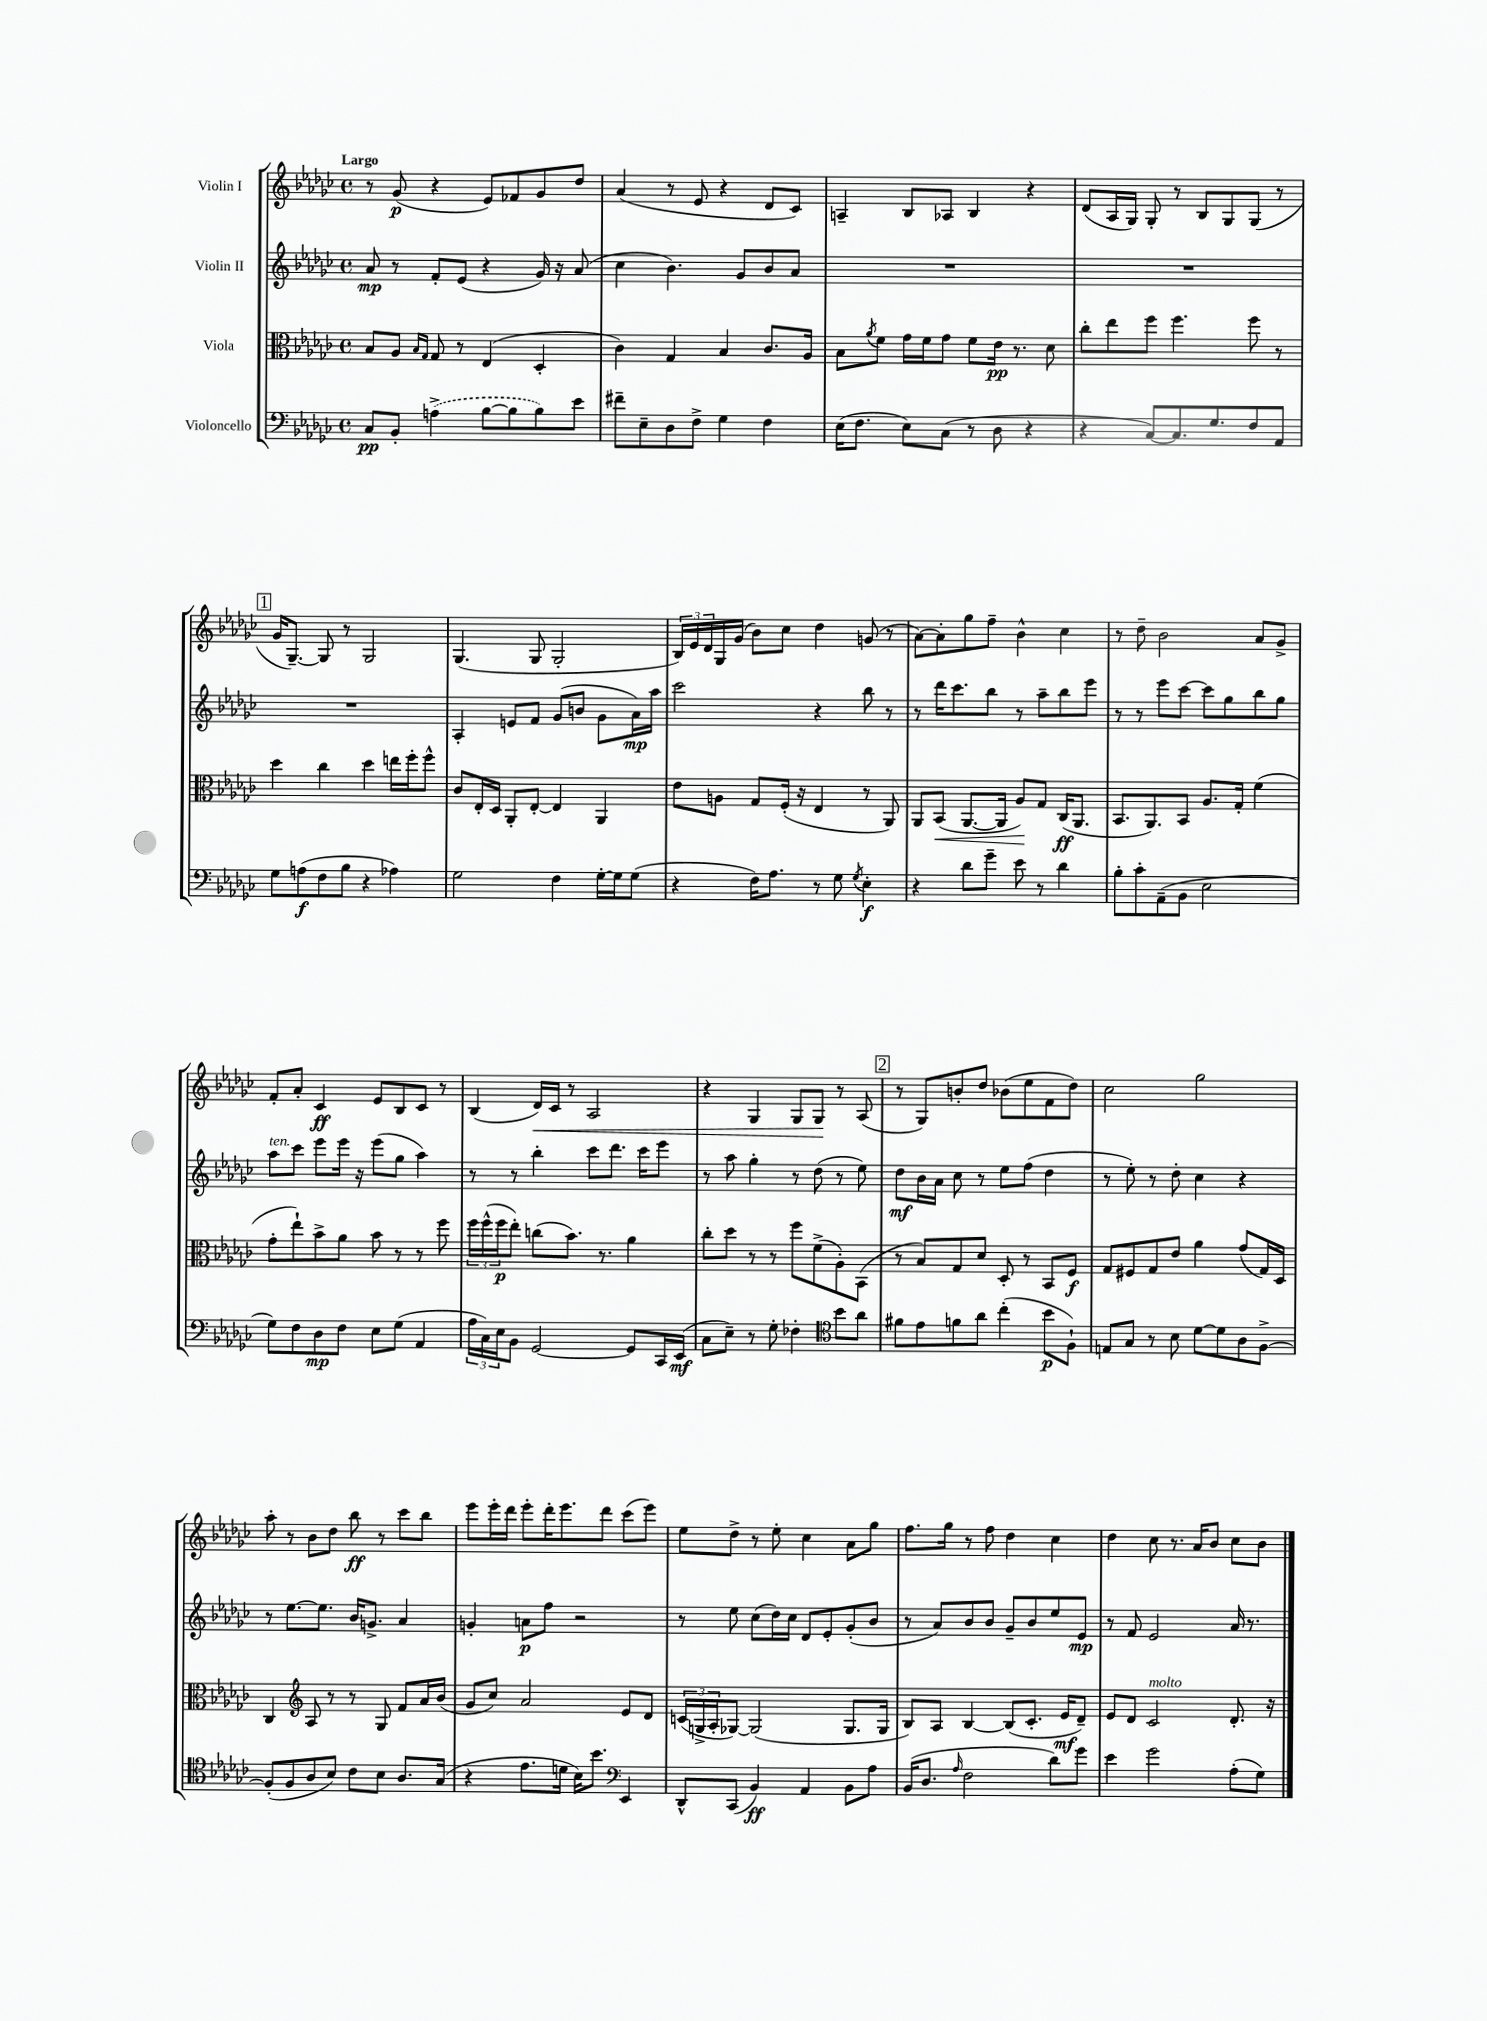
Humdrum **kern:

**kern	**dynam	**kern	**dynam	**kern	**dynam	**kern	**dynam
*part4	*part4	*part3	*part3	*part2	*part2	*part1	*part1
*staff4	*staff4	*staff3	*staff3	*staff2	*staff2	*staff1	*staff1
*I"Violoncello	*	*I"Viola	*	*I"Violin II	*	*I"Violin I	*
*clefF4	*	*clefC3	*	*clefG2	*	*clefG2	*
*k[b-e-a-d-g-c-]	*	*k[b-e-a-d-g-c-]	*	*k[b-e-a-d-g-c-]	*	*k[b-e-a-d-g-c-]	*
*M4/4	*	*M4/4	*	*M4/4	*	*M4/4	*
*met(c)	*	*met(c)	*	*met(c)	*	*met(c)	*
=1	=1	=1	=1	=1	=1	=1	=1
!	!	!	!	!	!	!LO:TX:a:B:t=Largo	!
8C-/L	pp	8B-/L	.	8a-/	mp	8r	.
8BB-'/J	.	8A-/J	.	8r	.	(8g-/	p
.	.	16qqB-/LL	.	.	.	.	.
.	.	16qqG-/JJ	.	.	.	.	.
(4An^\	.	8G-/	.	8f'/L	.	4r	.
.	.	8r	.	(8e-/J	.	.	.
[8B-\L	.	(4E-/	.	4r	.	8e-/L)	.
8B-\]	.	.	.	.	.	8f-X/	.
8B-\)	.	4D-'/	.	16g-/)	.	8g-/	.
.	.	.	.	16r	.	.	.
8e-\J	.	.	.	(8a-/	.	8dd-/J	.
=2	=2	=2	=2	=2	=2	=2	=2
8f#X~\L	.	4c-\)	.	4cc-\	.	(4a-/	.
8E-~\	.	.	.	.	.	.	.
8D-\	.	4G-/	.	4.b-\)	.	8r	.
8F^\J	.	.	.	.	.	8e-/	.
4G-\	.	4B-/	.	.	.	4r	.
.	.	.	.	8g-/L	.	.	.
4F\	.	8.c-/L	.	8b-/	.	8d-/L	.
.	.	.	.	8a-/J	.	8c-/J)	.
.	.	16A-/Jk	.	.	.	.	.
=3	=3	=3	=3	=3	=3	=3	=3
(16E-\KL	.	8B-\L	.	1r	.	4An~/	.
8.F\J	.	.	.	.	.	.	.
.	.	8qa-/	.	.	.	.	.
.	.	8f\J	.	.	.	.	.
8E-\L)	.	16g-\LL	.	.	.	8B-/L	.
.	.	16f\J	.	.	.	.	.
(8C-\J	.	8g-\J	.	.	.	8A-X/J	.
8r	.	8f\L	.	.	.	4B-/	.
8D-\	.	16e-\Jk	pp	.	.	.	.
.	.	8.r	.	.	.	.	.
4r	.	.	.	.	.	4r	.
.	.	8d-\	.	.	.	.	.
=4	=4	=4	=4	=4	=4	=4	=4
4r	.	8cc-'\L	.	1r	.	(8d-/L	.
.	.	8ee-\	.	.	.	16A-/L	.
.	.	.	.	.	.	16G-/JJ)	.
[8C-/L)	.	8ff\J	.	.	.	8G-'/	.
8.C-/]	.	4.ff\	.	.	.	8r	.
.	.	.	.	.	.	8B-/L	.
8.G-/	.	.	.	.	.	.	.
.	.	.	.	.	.	8G-/	.
8F/	.	8ff\	.	.	.	(8G-/J	.
8AA-/J	.	8r	.	.	.	8r	.
!!LO:LB:g=z
!!LO:REH:place=s1:t=1
=5	=5	=5	=5	=5	=5	=5	=5
8G-\L	.	4dd-\	.	1r	.	16g-/KL	.
.	.	.	.	.	.	[8.G-~/J)	.
(8An\	f	.	.	.	.	.	.
8F\	.	4cc-\	.	.	.	8G-/]	.
8B-\J	.	.	.	.	.	8r	.
4r	.	4dd-\	.	.	.	2G-/	.
4A-X\)	.	16een\LL	.	.	.	.	.
.	.	16ff'\J	.	.	.	.	.
.	.	8ff^^\J	.	.	.	.	.
=6	=6	=6	=6	=6	=6	=6	=6
2G-\	.	8c-/L	.	4A-'/	.	(4.G-/	.
.	.	16E-'/L	.	.	.	.	.
.	.	16D-/JJ	.	.	.	.	.
.	.	8AA-'/L	.	8en/L	.	.	.
.	.	[8E-'/J	.	8f/J	.	8G-/	.
4F\	.	4E-/]	.	(8g-/L	.	2G-'/	.
.	.	.	.	8bn/J	.	.	.
[16G-'\LL	.	4AA-/	.	8g-\L	.	.	.
16G-\J]	.	.	.	.	.	.	.
(8G-\J	.	.	.	16a-\L)	mp	.	.
.	.	.	.	16aa-\JJ	.	.	.
=7	=7	=7	=7	=7	=7	=7	=7
4r	.	8e-\L	.	2ccc-\	.	24B-/LL)	.
.	.	.	.	.	.	24e-/	.
.	.	.	.	.	.	24d-/	.
.	.	8An\J	.	.	.	16G-/	.
.	.	.	.	.	.	(16g-/JJ	.
16F\KL)	.	8G-/L	.	.	.	8b-\L)	.
8.A-\J	.	.	.	.	.	.	.
.	.	(16F'/Jk	.	.	.	8cc-\J	.
.	.	16r	.	.	.	.	.
8r	.	4E-/	.	4r	.	4dd-\	.
8G-\	.	.	.	.	.	.	.
8qG-/	.	.	.	.	.	.	.
4E-'\	f	8r	.	8bb-\	.	(8gn/	.
.	.	8AA-/)	.	8r	.	8r	.
=8	=8	=8	=8	=8	=8	=8	=8
4r	.	8AA-/L	.	8r	.	[8a-\L)	.
!	!	!	!LO:HP:b	!	!	!	!
.	.	(8BB-/J	<	16ddd-\KL	.	8a-'\]	.
.	.	.	.	8.ccc-\	.	.	.
8d-\L	.	[8.AA-/L	.	.	.	8gg-\	.
8g-~\J	.	.	.	8bb-\J	.	8ff~\J	.
.	.	16AA-/Jk]	.	.	.	.	.
8e-\	.	8A-/L)	.	8r	.	4b-^^\	.
8r	.	8G-/J	[	8aa-~\L	.	.	.
4d-\	.	(16C-/KL	ff	8bb-\	.	4cc-\	.
.	.	8.AA-/J	.	.	.	.	.
.	.	.	.	8eee-\J	.	.	.
=9	=9	=9	=9	=9	=9	=9	=9
8B-'\L	.	8.BB-/L	.	8r	.	8r	.
8c-'\	.	.	.	8r	.	8dd-~\	.
.	.	8.AA-/)	.	.	.	.	.
(8AA-~\	.	.	.	8eee-\L	.	2b-\	.
8BB-\J	.	8BB-/J	.	[8ccc-\J	.	.	.
2E-\	.	8.A-/L	.	8ccc-\L]	.	.	.
.	.	.	.	8gg-\	.	.	.
.	.	16G-'/Jk	.	.	.	.	.
.	.	(4f\	.	8bb-\	.	8a-/L	.
.	.	.	.	8gg-\J	.	8g-^/J	.
!!LO:LB:g=z
=10	=10	=10	=10	=10	=10	=10	=10
!	!	!	!	!LO:TX:a:i:t=ten.	!	!	!
8G-\L)	.	8g-'\L	.	8aa-\L	.	8f'/L	.
8F\	.	8ee-`\)	.	8ccc-\J	.	8a-'/J	.
8D-\	mp	8b-^\	.	8eee-\L	.	4c-/	ff
8F\J	.	8a-\J	.	16eee-\Jk	.	.	.
.	.	.	.	16r	.	.	.
8E-\L	.	8b-\	.	(8eee-\L	.	8e-/L	.
(8G-\J	.	8r	.	8gg-\J	.	8B-/	.
4AA-/	.	8r	.	4aa-\)	.	8c-/J	.
.	.	8ff\	.	.	.	8r	.
=11	=11	=11	=11	=11	=11	=11	=11
24A-\LL	.	24ff\LL	.	8r	.	(4B-/	.
24C-\)	.	(24ff^^\	.	.	.	.	.
24E-\J	.	24ff\J	p	.	.	.	.
8BB-\J	.	8ee-'\J)	.	8r	.	.	.
!	!	!	!	!	!	!	!LO:HP:b
[2GG-/	.	(8ccn\L	.	4bb-'\	.	16d-/LL)	<
.	.	.	.	.	.	16c-/JJ	.
.	.	8.b-\J)	.	.	.	8r	.
.	.	.	.	8ccc-\L	.	2A-/	.
.	.	8.r	.	.	.	.	.
.	.	.	.	8.ddd-\J	.	.	.
8GG-/L]	.	4a-\	.	.	.	.	.
.	.	.	.	16ccc-\KL	.	.	.
16CC-/L	.	.	.	8eee-\J	.	.	.
(16EE-/JJ	mf	.	.	.	.	.	.
=12	=12	=12	=12	=12	=12	=12	=12
8C-\L	.	8cc-'\L	.	8r	.	4r	.
8E-~\J)	.	8dd-\J	.	8aa-\	.	.	.
8r	.	8r	.	4gg-'\	.	4G-/	.
8G-'\	.	8r	.	.	.	.	.
4F-X'\	.	8ff\L	.	8r	.	8G-/L	.
.	.	(8f^\	.	(8dd-\	.	8G-/J	.
*clefC4	*	*	*	*	*	*	*
8b-\L	.	8A-'\)	.	8r	.	8r	[
8a-\J	.	(8BB-\J	.	8ee-\)	.	(8A-/	.
!!LO:REH:place=s1:t=2
=13	=13	=13	=13	=13	=13	=13	=13
8f#X\L	.	8r	.	8dd-\L	mf	8r	.
8e-\	.	8B-/L)	.	16b-\L	.	8G-/L)	.
.	.	.	.	16a-\JJ	.	.	.
8fn\	.	8G-/	.	8cc-\	.	8bn'/	.
8a-\J	.	8d-/J	.	8r	.	8dd-/J	.
(4cc-'\	.	8D-'/	.	8ee-\L	.	(8b-X\L	.
.	.	8r	.	(8ff\J	.	8ee-\	.
8b-\L	p	8BB-/L	.	4dd-\	.	8f\	.
8F`\J)	.	8F/J	f	.	.	8dd-\J)	.
=14	=14	=14	=14	=14	=14	=14	=14
8En/L	.	8G-/L	.	8r	.	2cc-\	.
8G-/J	.	8F#X/	.	8ee-'\)	.	.	.
8r	.	8G-/	.	8r	.	.	.
8B-\	.	8e-/J	.	8dd-'\	.	.	.
[8d-\L	.	4a-\	.	4cc-\	.	2gg-\	.
8d-\]	.	.	.	.	.	.	.
8A-\	.	(8g-/L	.	4r	.	.	.
[8F^\J	.	16G-/L)	.	.	.	.	.
.	.	16D-/JJ	.	.	.	.	.
!!LO:LB:g=z
=15	=15	=15	=15	=15	=15	=15	=15
(8F'/L]	.	4C-/	.	8r	.	8aa-'\	.
8F/	.	.	.	[8.ee-\L	.	8r	.
*	*	*clefG2	*	*	*	*	*
8A-/	.	8A-/	.	.	.	8b-\L	.
.	.	.	.	8.ee-\J]	.	.	.
8B-/J)	.	8r	.	.	.	8dd-\J	.
8c-\L	.	8r	.	16b-/KL	.	8bb-\	ff
.	.	.	.	8.gn^/J	.	.	.
8B-\J	.	8G-/	.	.	.	8r	.
8.A-/L	.	8f/L	.	4a-/	.	8ccc-\L	.
.	.	16a-/L	.	.	.	8bb-\J	.
(16G-/Jk	.	(16b-/JJ	.	.	.	.	.
=16	=16	=16	=16	=16	=16	=16	=16
4r	.	8g-/L	.	4gn'/	.	8eee-\L	.
.	.	8cc-/J)	.	.	.	16eee-'\L	.
.	.	.	.	.	.	16ddd-\JJ	.
8.e-\L	.	2a-/	.	8an\L	p	8eee-'\L	.
.	.	.	.	8ff\J	.	16ddd-'\K	.
16dn\Jk	.	.	.	.	.	8.eee-\	.
16B-\KL)	.	.	.	2r	.	.	.
8.b-\J	.	.	.	.	.	.	.
.	.	.	.	.	.	8ddd-\J	.
*clefF4	*	*	*	*	*	*	*
4EE-/	.	8e-/L	.	.	.	(8ccc-\L	.
.	.	8d-/J	.	.	.	8eee-\J)	.
=17	=17	=17	=17	=17	=17	=17	=17
8DD-^^/L	.	(24cn/LL	.	8r	.	8ee-\L	.
.	.	24Gn^/	.	.	.	.	.
.	.	24A-'/J	.	.	.	.	.
(8CC-/J	.	[8G-X/J)	.	8ee-\	.	8dd-^\J	.
4BB-/)	ff	(2G-/]	.	(8cc-\L	.	8r	.
.	.	.	.	16dd-\L)	.	8ee-'\	.
.	.	.	.	16cc-\JJ	.	.	.
4AA-/	.	.	.	8d-/L	.	4cc-\	.
.	.	.	.	8e-'/	.	.	.
8BB-\L	.	8.G-/L	.	(8g-'/	.	8a-\L	.
8A-\J	.	.	.	8b-/J	.	8gg-\J	.
.	.	16G-/Jk	.	.	.	.	.
=18	=18	=18	=18	=18	=18	=18	=18
(16BB-/KL	.	8B-/L)	.	8r	.	8.ff\L	.
8.D-/J	.	.	.	.	.	.	.
.	.	8A-/J	.	8a-/L)	.	.	.
.	.	.	.	.	.	16gg-\Jk	.
16qqA-/	.	.	.	.	.	.	.
2F\	.	[4B-/	.	8b-/	.	8r	.
.	.	.	.	8b-/J	.	8ff\	.
.	.	(8B-/L]	.	8g-~/L	.	4dd-\	.
.	.	8.c-'/J	.	8b-/	.	.	.
8d-\L)	.	.	.	8ee-/	.	4cc-\	.
.	.	16e-/KL	mf	.	.	.	.
8g-\J	.	8d-~/J)	.	8e-/J	mp	.	.
=19	=19	=19	=19	=19	=19	=19	=19
4e-\	.	8e-/L	.	8r	.	4dd-\	.
.	.	8d-/J	.	8f/	.	.	.
!	!	!LO:TX:a:i:t=molto	!	!	!	!	!
2g-\	.	2c-/	.	2e-/	.	8cc-\	.
.	.	.	.	.	.	8.r	.
.	.	.	.	.	.	16a-/KL	.
.	.	.	.	.	.	8b-/J	.
(8A-'\L	.	8.d-'/	.	16a-/	.	8cc-\L	.
.	.	.	.	8.r	.	.	.
8G-\J)	.	.	.	.	.	8b-\J	.
.	.	16r	.	.	.	.	.
==	==	==	==	==	==	==	==
*-	*-	*-	*-	*-	*-	*-	*-
